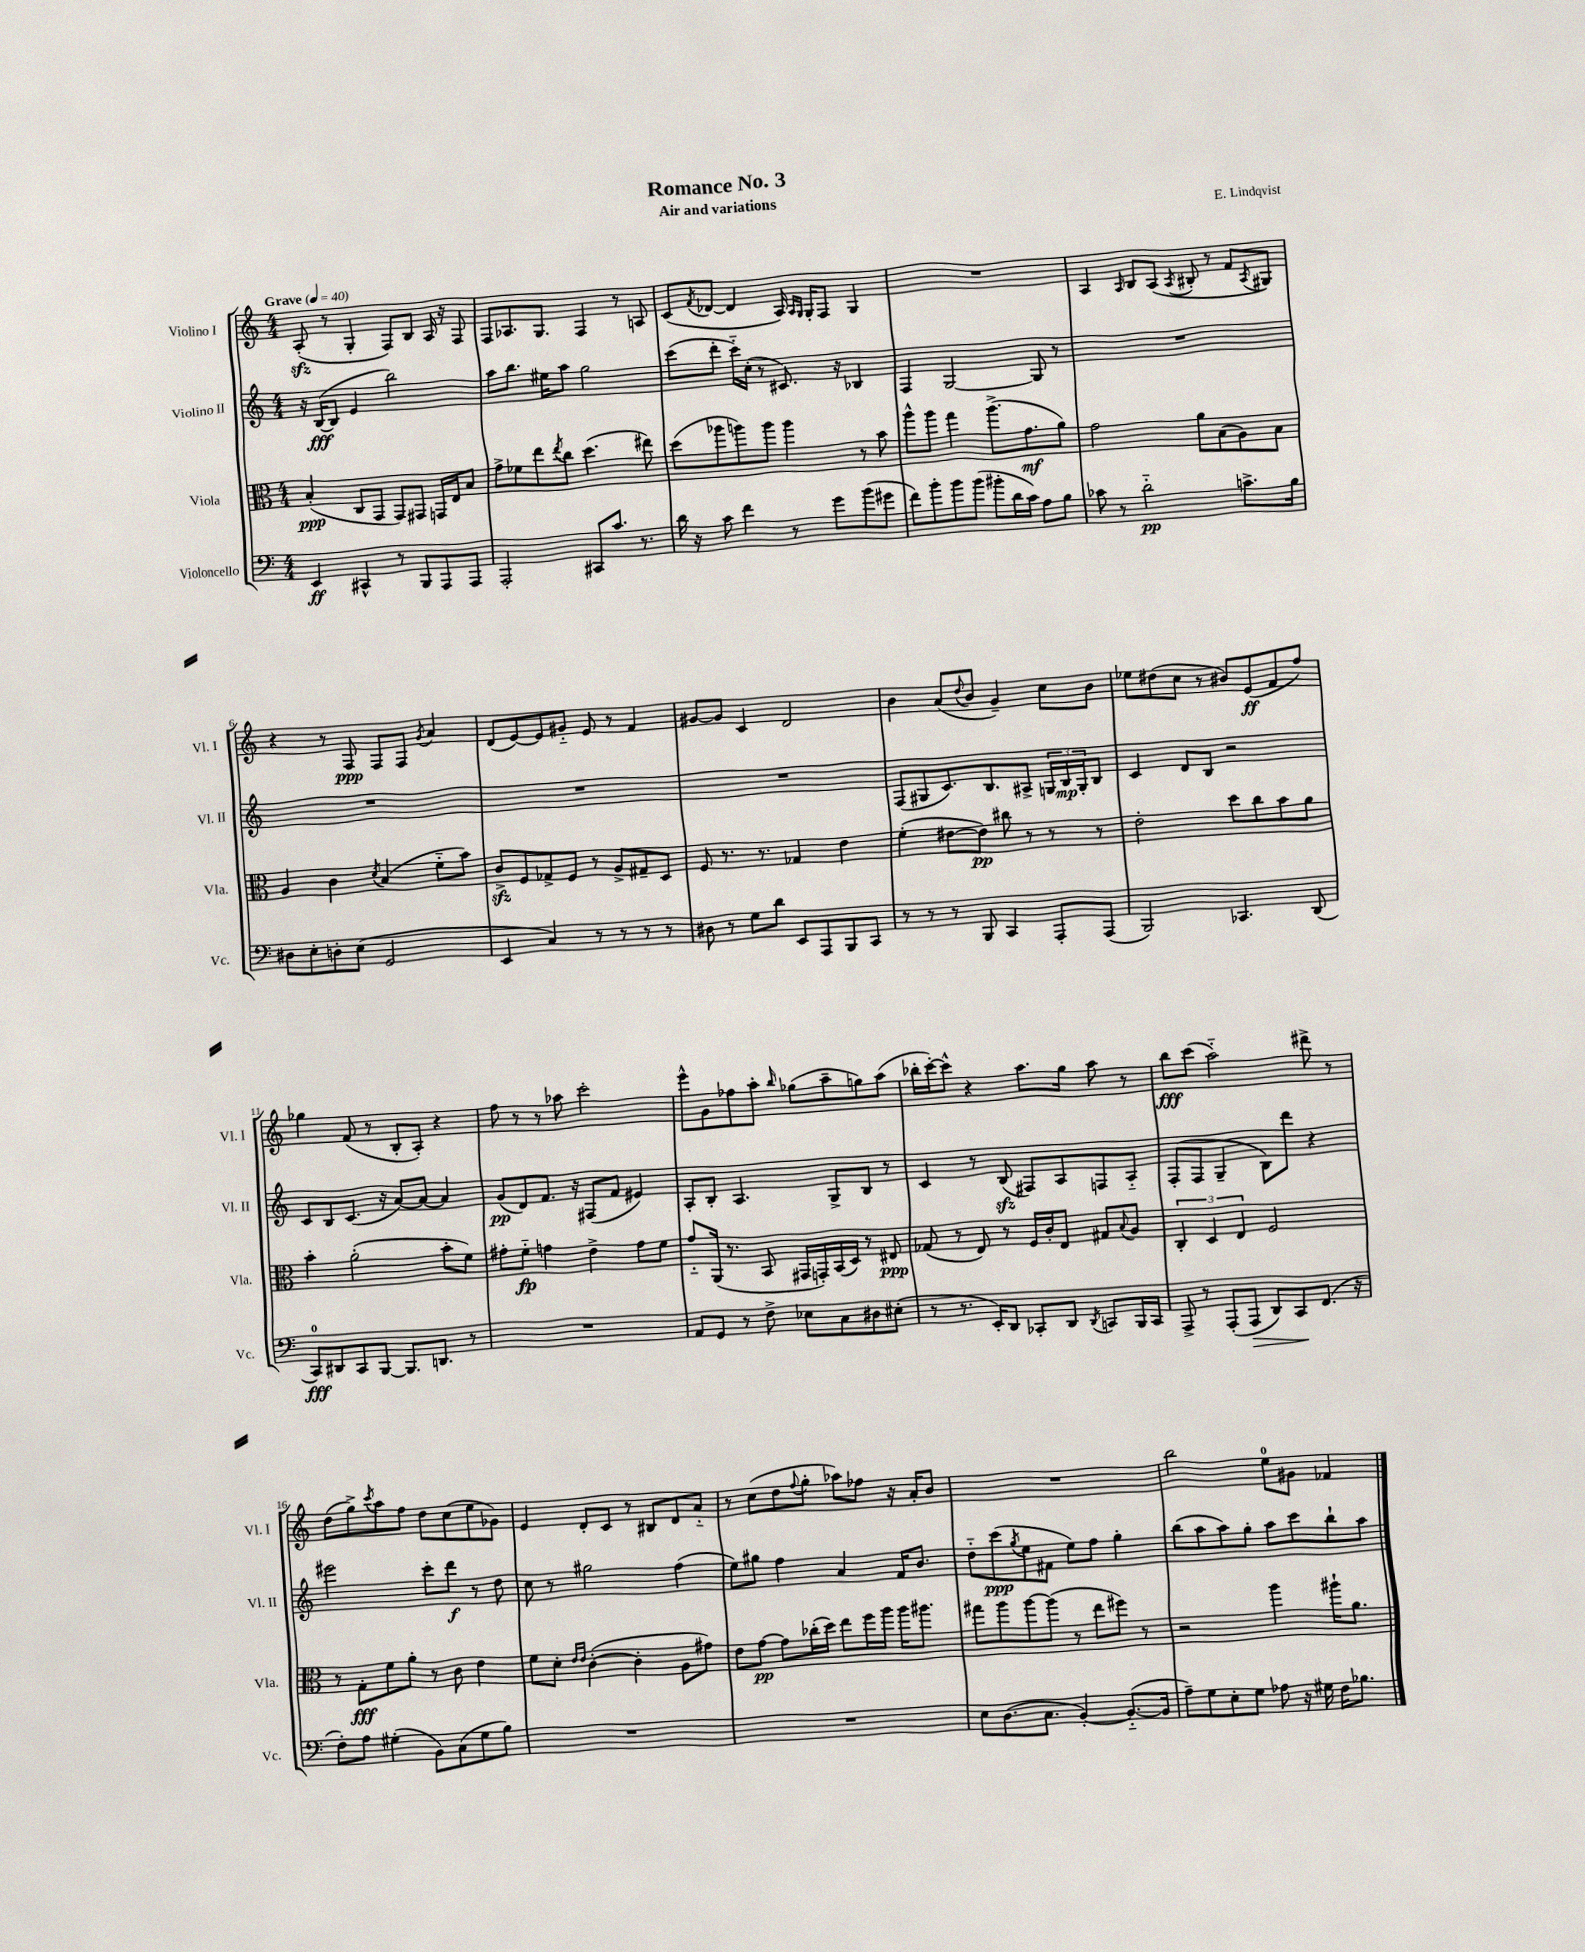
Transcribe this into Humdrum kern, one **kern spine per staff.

**kern	**kern	**kern	**kern
*staff4	*staff3	*staff2	*staff1
*clefF4	*clefC3	*clefG2	*clefG2
*k[]	*k[]	*k[]	*k[]
*M4/4	*M4/4	*M4/4	*M4/4
*MM40	*MM40	*MM40	*MM40
4EE	(4B'	16r	(8A'
.	.	([16B	.
.	.	8B]	8r
4CC#^^	8C	4e	4G'
.	8GG	.	.
8r	8GG)	2bb)	8F)
8BBB	8GG#	.	8B
8AAA	16GG	.	16A
.	16E	.	16r
8AAA	8B	.	8F
=	=	=	=
2AAA'	8g^	8aa	8F
.	8f-	8.bb	8.A-
.	8ee	.	.
.	.	16ee#	8.G
.	8qee	.	.
.	8cc	8aa	.
8CC#	(4.dd	2gg	4F
8.c	.	.	.
.	.	.	8r
8.r	.	.	.
.	8ee#)	.	8A
=	=	=	=
16d	(8dd	(8ccc	(8c
16r	.	.	.
.	.	.	8qf
8c	8aa-	8ddd'	[8d-
4f	8aa)	16ccc'~)	4d-]
.	.	(16cc'	.
.	8aa	8r	.
8r	4aa	8.c#)	16A)
.	.	.	16qqA
.	.	.	16qqG
.	.	.	16G'
8g	.	.	8F
.	.	16r	.
(8b	8r	4B-	4G
8g#	8b	.	.
=	=	=	=
8f)	8aa^^	4F	1r
8b'	8aa	.	.
8b	4gg	[2G	.
(8b	.	.	.
8b#'	(8.aa^	.	.
16d	.	.	.
16c)	8.g	.	.
8A	.	8G]	.
8B	8a)	8r	.
=	=	=	=
8c-	2g	1r	4A
8r	.	.	.
.	.	.	16qqA
2d'~	.	.	8B
.	.	.	(8A
.	.	.	8qA
.	8a	.	8B#'
.	(8B	.	8r
8.c^	8A)	.	8f
.	.	.	8qA
.	8B	.	8G#)
16B	.	.	.
=	=	=	=
8D#	4A	1r	4r
8E'	.	.	.
8D'	4c	.	8r
(8E	.	.	8F
.	8qd	.	.
2GG	(4B	.	8F
.	.	.	8F
.	.	.	8qg
.	8f'~	.	4a
.	8b)	.	.
=	=	=	=
4EE	8c^	1r	(8d
.	8F	.	[8e)
4C)	8G-^	.	8e]
.	8F	.	8g#'~
8r	8r	.	8e
8r	8A^	.	8r
8r	8G#~	.	4f
8r	8D	.	.
=	=	=	=
8D#	8F	1r	[8g#
8r	8.r	.	8g#]
8G	.	.	4c
.	8.r	.	.
8d	.	.	.
8EE	4G-	.	2d
8AAA	.	.	.
8BBB	4e	.	.
8CC	.	.	.
=	=	=	=
8r	(4f'	(8F	4b
8r	.	8G#	.
8r	[8e#	8.c)	(8a
.	.	.	8qqdd
8BBB	8e#])	.	8b
.	.	8.B	.
4CC	8cc#	.	4g~)
.	8r	8A#^	.
8AAA'	8r	24G	8cc
.	.	24B	.
.	.	24G'	.
(8AAA	8r	8B	8b
=	=	=	=
2BBB)	2e'	4c	8ee-
.	.	.	(8dd#
.	.	8d	8cc
.	.	8B	8r
4.CC-	8dd	2r	8b#)
.	8cc	.	(8e
.	8b	.	8f
(8DD	8a	.	8ff)
=	=	=	=
8CC)	4b'	8c	4gg-
8DD#	.	8B	.
8CC	(2a'	(8.c	(8f
[8BBB	.	.	8r
.	.	16r	.
8.BBB]	.	[8a)	8B'
.	.	8a_	8A')
8.DD	.	.	.
.	8b'	4a]	4r
8r	8f)	.	.
=	=	=	=
1r	8g#'	(8g	8ff
.	8f'~	8d)	8r
.	4g	8.f	8r
.	.	.	8aa-
.	.	16r	.
.	4e^	(8F#	2ccc'
.	.	8f	.
.	8g	4e#)	.
.	8f	.	.
=	=	=	=
8AA	8g'~	8A'	8eee^^
8GG	(16AA	8B'	8g
.	8.r	.	.
8r	.	4.A	8ff-
8F^	8BB	.	8aa'
.	.	.	16qqbb
8E-	16GG#	.	(8gg-
.	16GG')	.	.
8C	(16BB	8G^	8aa~
.	16D)	.	.
8D#	8r	8B	8gg)
(8E#'	8E#	8r	(8aa
=	=	=	=
8r	(8G-	4c	16bb-'
.	.	.	[16ccc')
8.r	8r	.	8ccc^^]
.	8E)	8r	4r
16EE')	.	.	.
8DD	8r	(8B	.
8CC-'	16F	8F#)	8.aa
.	16c'	.	.
8DD	8E	8A	.
.	.	.	16gg
8qDD	.	.	.
8CC	8G#	8F	8aa
.	8qqB	.	.
16BBB	8A	8A'~	8r
16CC	.	.	.
=	=	=	=
8AAA^	6C'	(8F'	8bb
8r	.	8F	(8ccc
.	6D	.	.
(8AAA'	.	4G~	2aa'~)
.	6E	.	.
8AAA	.	.	.
8DD)	2F	8B)	.
8CC	.	8ddd	.
(8.FF	.	4r	8ddd#^
.	.	.	8r
16r	.	.	.
=	=	=	=
8F')	8r	2eee#	(8dd
8A	8G'	.	8gg^)
.	.	.	8qccc
(4G#'	8f	.	8aa
.	8a'	.	8ff
8BB)	8r	8ccc'	8dd
(8C	8c	8ddd	(8cc
8G#	4e	8r	8ee
8B)	.	8dd	8g-)
=	=	=	=
1r	8f	8cc	4e
.	8d'	8r	.
.	16qqe	.	.
.	16qqe	.	.
.	([4c'	2gg#	8d'
.	.	.	8c
.	4c']	.	8r
.	.	.	8B#
.	8A	(4ff	8d
.	8g#)	.	8a'~
=	=	=	=
1r	8e	8ee)	8r
.	[8g	8gg#	(8cc
.	8g]	4ff	8dd
.	.	.	8qqff
.	(16cc-'	.	8gg'
.	16dd)	.	.
.	8ee	4a	8aa-)
.	16ff	.	8ff-
.	16aa	.	.
.	16aa	16f	16r
.	8.aa#	8.b	16a'
.	.	.	8b
=	=	=	=
8E	8gg#	8dd'~	1r
(8.D	8aa	(8ccc	.
.	.	8qgg	.
.	[8aa	8ee	.
8.C	.	.	.
.	(8aa]	8f#	.
[4BB')	8r	8ee)	.
.	8ee	8ff	.
(8.BB'~_	8ff#)	4gg'	.
.	8r	.	.
16BB]	.	.	.
=	=	=	=
8A~)	2r	(8bb	2bb
8G	.	8aa	.
8E'	.	8aa)	.
8G	.	8gg'	.
8A-	4aa	8aa	8ee
16r	.	8ccc	8g#
16G#	.	.	.
16F	16aa#`	8bb`	4f-
8.B-	8.a	.	.
.	.	8aa	.
==	==	==	==
*-	*-	*-	*-
